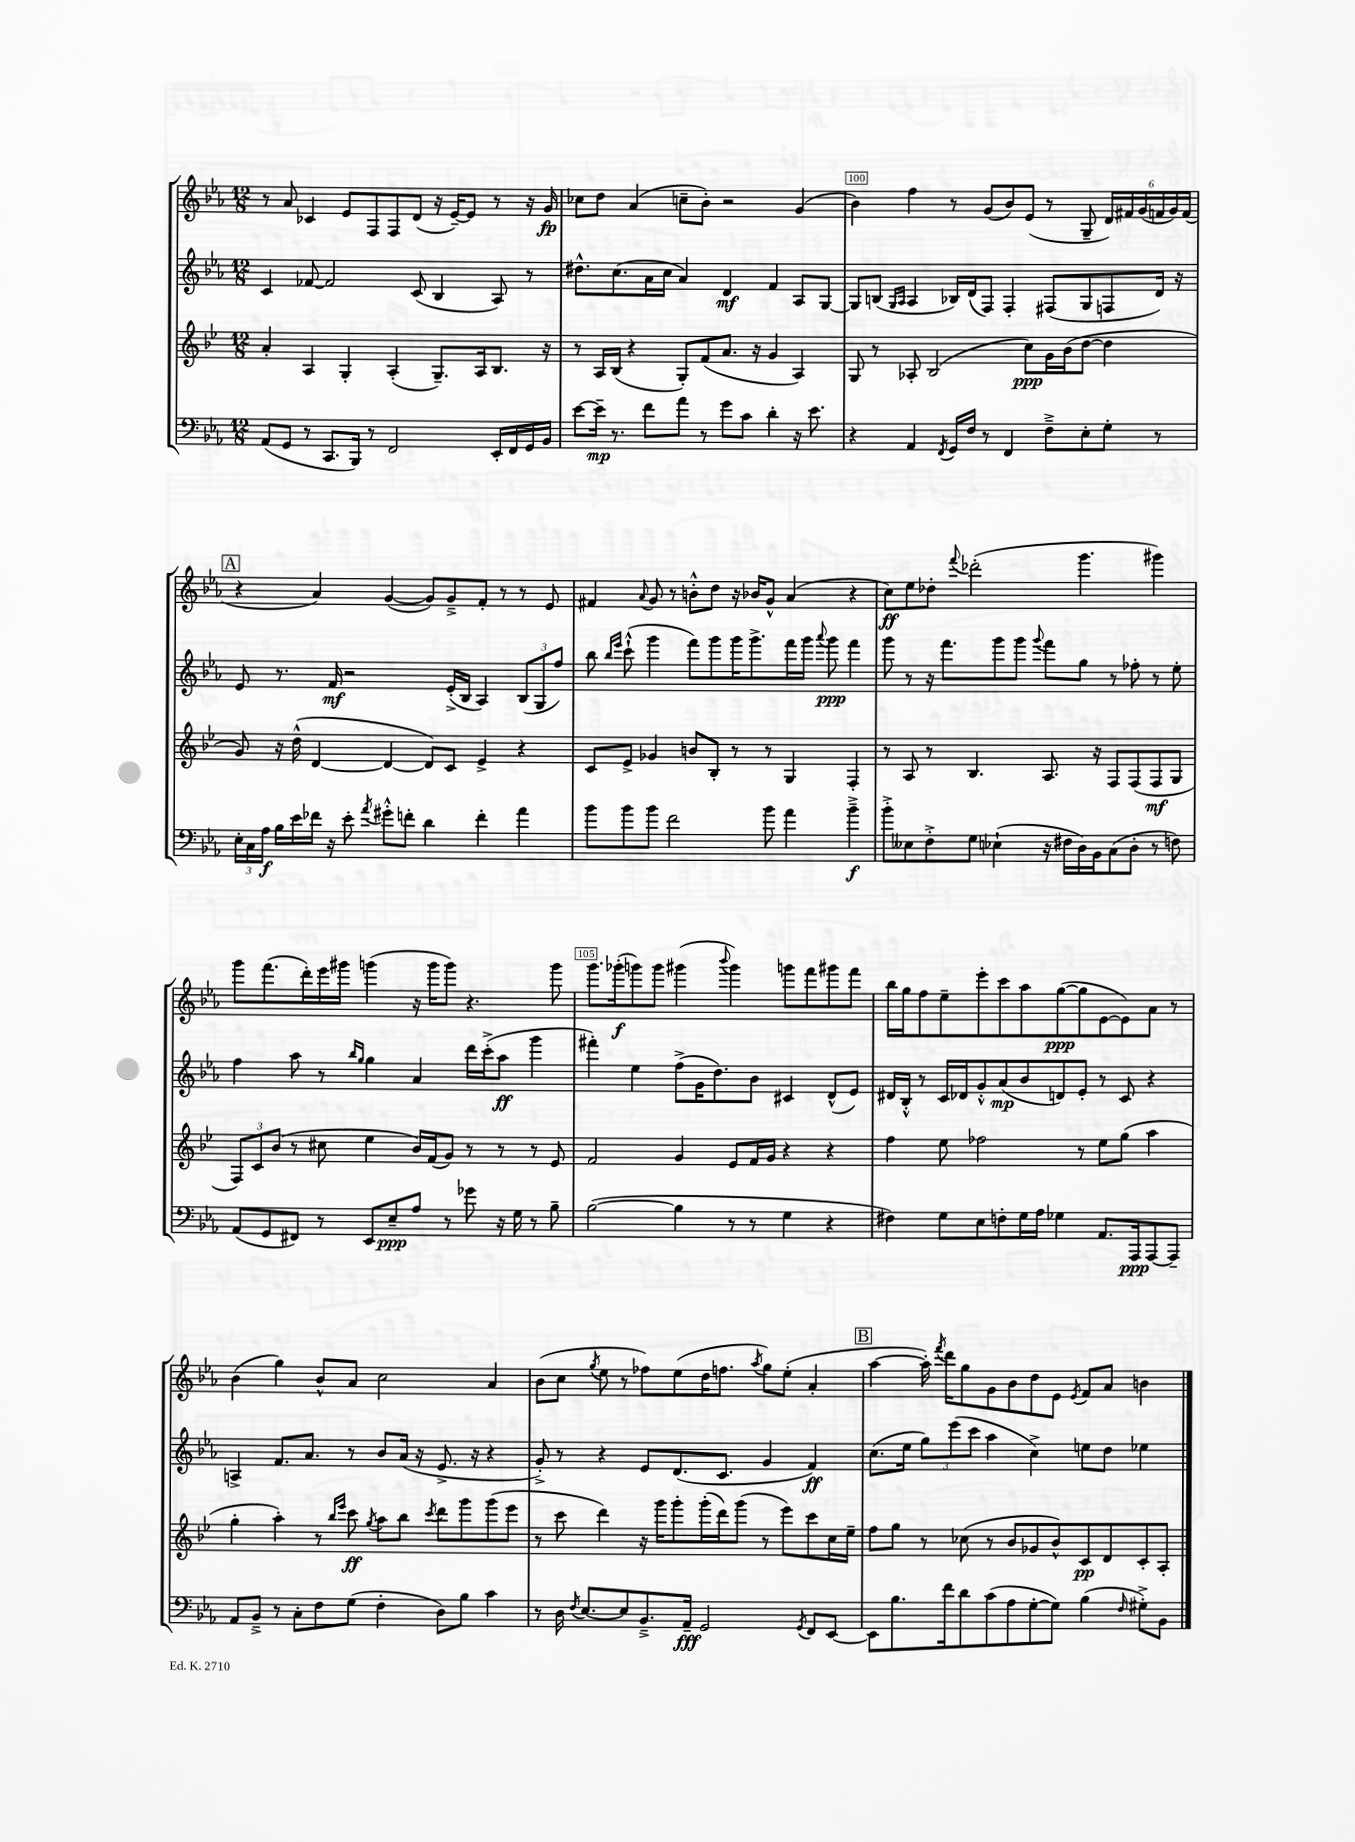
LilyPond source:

<<
\new StaffGroup <<
\new Staff = "s0" {
    \clef treble \key ees \major \numericTimeSignature \time 12/8
    \autoBeamOff r8 aes'8 ces'4 ees'8[ f8 f8 d'8]( r16 ees'16[~--) ees'8] r8 r16 g'16\fp |
    ces''8[ d''8] aes'4( c''8[-- bes'8]-.) r2 g'4( |
    bes'4) f''4 r8 g'8[( bes'8) ees'8]( r8 g8-- \tuplet 6/4 { d'16[) fis'16 g'16( f'16 g'16) f'16]( } |
    \mark \markup { \box "A" } r4 aes'4) g'4~( g'8[) g'8---> f'8]-. r8 r8 ees'8 |
    fis'4 \appoggiatura { aes'8 } g'8 r8 b'8[-.-^ d''8] r16 bes'16[ g'8]-^ aes'4( r4 |
    c''8[\ff) ees''8 des''8]-. \appoggiatura { f'''8 } des'''2-.( g'''4. gis'''4) |
    g'''8[ f'''8.( d'''16-.) ees'''16 gis'''16] g'''4( r16 g'''16[ g'''8]) r4. g'''8 |
    g'''8.[ ges'''16-.\f( g'''8) g'''8] gis'''4( \appoggiatura { bes'''8 } gis'''4) g'''8[ f'''8 gis'''8 f'''8] |
    bes''16[ g''16 f''8 ees''8-- ees'''8-. c'''8 aes''8 g''8~\ppp( g''8 ees'8~ ees'8) aes'8] r8 |
    bes'4( g''4) bes'8[-^ aes'8] c''2 aes'4 |
    bes'8[( c''8] \acciaccatura { g''8 } ees''8 r8 fes''8[) ees''8( d''16 f''8.] \acciaccatura { aes''8 } g''8[) ees''8]-.( aes'4-. |
    \mark \markup { \box "B" } aes''4~ aes''16-.) \acciaccatura { f'''8 } d'''16[ g''8 g'8 bes'8 d''8 ees'8] \acciaccatura { ees'8 } f'8[ aes'8] b'4 \bar "|." |
}
\new Staff = "s1" {
    \clef treble \key ees \major \numericTimeSignature \time 12/8
    \autoBeamOff c'4 fes'8~ fes'2 c'8( bes4 aes8) r8 |
    dis''8.[-^ c''8.( aes'16 c''16] aes'4) d'4\mf f'4 aes8[ g8]~ |
    g8[ b8]( \grace { g16[ aes16] } aes4 bes16[) d'16( f8]) f4-. fis8[( g8 f8 d'16]) r16 |
    \mark \markup { \box "A" } ees'8 r8. f'16\mf r2 ees'16[-.->( bes16] aes4) \tuplet 3/2 { bes8[( g8 f''8]) } |
    bes''8 \grace { bes''16[ ees'''16] } c'''8-!-^( g'''4 f'''8[) g'''8 g'''16 g'''8.-> f'''16 g'''16] \appoggiatura { aes'''8 } g'''8\ppp f'''4 |
    g'''8 r8 r16 f'''8.[ g'''8 g'''8] \appoggiatura { g'''8 } f'''8[ g''8] r8 fes''8-. r8 ees''8-. |
    f''4 aes''8 r8 \grace { bes''16[ g''16] } g''4 aes'4 d'''16[ c'''16-.->( aes''8]\ff g'''4 |
    fis'''4-.) ees''4 f''8[->( g'16 d''8.) bes'8] cis'4 d'8[-^( ees'8]) |
    dis'16[ bes16]-.-^ r8 c'16[ des'16 g'8-.-^ aes'8\mp( bes'8 d'8) ees'8]-. r8 c'8 r4 |
    a4-> f'8.[ aes'8.] r8 bes'8[ aes'16]( r16 ees'8.-> r16 r4 |
    g'8-.->) r8 r4 ees'8[ d'8.( c'8.] g'4 f'4\ff) |
    \mark \markup { \box "B" } c''8.[( ees''16] \tuplet 3/2 { g''8[) ees'''8( c'''8] } aes''4 c''4->) e''8[ d''8] ees''4 \bar "|." |
}
\new Staff = "s2" {
    \clef treble \key bes \major \numericTimeSignature \time 12/8
    \autoBeamOff a'4-. a4 g4-. a4-.( g8.[--) a16 bes8.] r16 |
    r8 a16[ bes16]( r4 g8[-.) f'8( a'8.] r16 g'4 a4) |
    g8 r8 aes8-. bes2( c''8[\ppp) g'16 bes'16( d''8]~ d''4 |
    \mark \markup { \box "A" } g'8) r16 d''16-^( d'4~ d'4~ d'8[) c'8] ees'4-> r4 |
    c'8[ ees'8]-> ges'4 b'8[ bes8]-. r8 r8 g4 f4-. |
    r8 a8 r8 bes4. a8. r16 f8[ f8( f8\mf g8] |
    \tuplet 3/2 { f8[) c'8 bes'8]( } r8 cis''8 ees''4 bes'16[) f'16( g'8]) r8 r8 r8 ees'8 |
    f'2 g'4 ees'8[ f'16 g'16] r4 r4 |
    f''4 ees''8 fes''2 r8 ees''8[ g''8]( a''4 |
    g''4-. a''4-.) r8 \grace { bes''16[ ees'''16] } c'''8\ff \acciaccatura { g''8 } a''8[ bes''8] \acciaccatura { c'''8 } d'''8[ g'''8 g'''8( ees'''8] |
    r8 c'''8 d'''4) r16 g'''16[ g'''8-. g'''16-.( d'''16) g'''8]( r8 ees'''8[) c'''8 c''16 ees''16]-- |
    \mark \markup { \box "B" } f''8[ g''8] r8 ces''8( r8 bes'8[ ges'8 bes'8-^) c'8\pp d'8 c'8-. a8]-. \bar "|." |
}
\new Staff = "s3" {
    \clef bass \key ees \major \numericTimeSignature \time 12/8
    \autoBeamOff aes,8[( g,8] r8 c,8.[ bes,,16]) r8 f,2 ees,16[-. f,16 g,16 bes,16] |
    ees'8[~ ees'16]--\mp r8. f'8[ aes'8] r8 g'8[ c'8] d'4-. r16 ees'8. |
    r4 aes,4 \acciaccatura { f,8 } g,16[ f16] r8 f,4 f8[---> ees8-. g8]-. r8 |
    \mark \markup { \box "A" } \tuplet 3/2 { ees16[-. c16 aes16]\f } bes16[ ees'16 fes'16] r16 ees'8-. \acciaccatura { aes'8 } gis'8[-.-^ f'8]-. d'4 f'4-. aes'4 |
    bes'8[ bes'8 bes'8] f'2 bes'8 aes'4 bes'4--->\f |
    bes'8[-.-> eeses8 f8-.-> g8] ees4-!( r16 fis16[ d16) bes,16 c8( d8]-. r8 f8) |
    aes,8[( g,8 fis,8]) r8 ees,8[ ees8--\ppp aes8] r8 ges'8 r16 g16 r8 bes8-- |
    bes2~( bes4 r8 r8 g4 r4 |
    fis4) g8[ ees8 f8-. g16 aes16] ges4 aes,8.[ aes,,16\ppp aes,,8~ aes,,8]-- |
    aes,8[ bes,8]---> r8 c8[-. f8 g8]( f4-. d8[) bes8] c'4 |
    r8 d16 \acciaccatura { f8 } ees8.[~ ees8 bes,8.---> aes,16]--\fff g,2 \acciaccatura { g,8 } f,8[ ees,8]~ |
    \mark \markup { \box "B" } ees,8[ bes8. f'16 d'8 c'8( aes8 g8~-. g8]) bes4( \grace { f16 } gis8[-.->) bes,8] \bar "|." |
}
>>
>>
\layout { \context { \Score currentBarNumber = #98 \override BarNumber.break-visibility = ##(#f #t #t) barNumberVisibility = #(every-nth-bar-number-visible 5) \override BarNumber.stencil = #(make-stencil-boxer 0.1 0.3 ly:text-interface::print) } }
